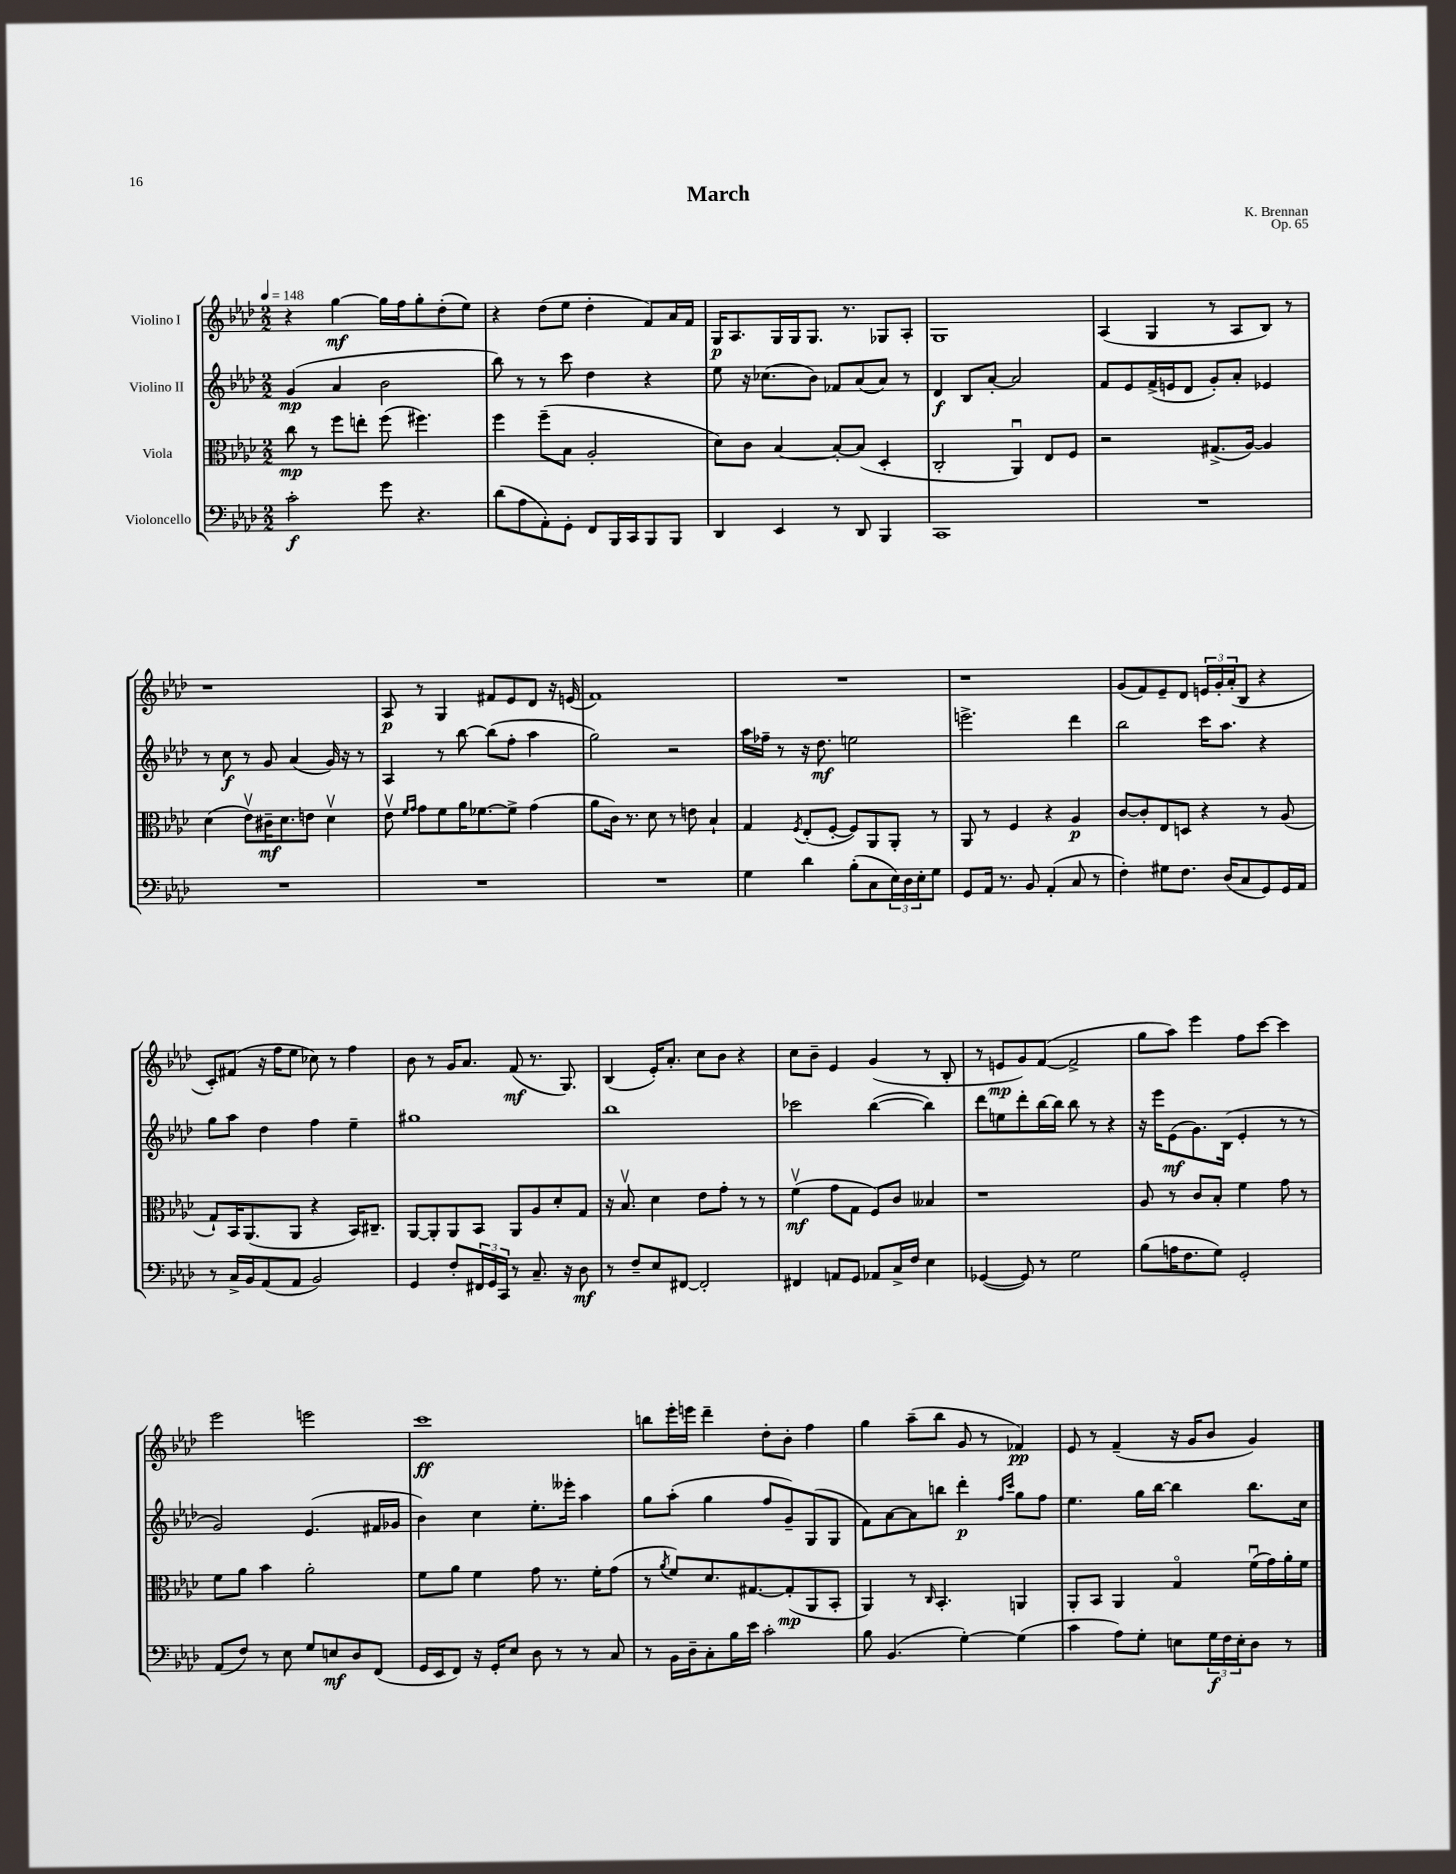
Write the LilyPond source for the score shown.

\header { title = "March" composer = "K. Brennan" opus = "Op. 65" }
<<
\new StaffGroup <<
\new Staff = "s0" \with { instrumentName = "Violino I" } {
    \clef treble \key aes \major \numericTimeSignature \time 2/2 \tempo 4 = 148
    r4 g''4~\mf g''16 f''16 g''8-. des''8-.( ees''8) |
    r4 des''8( ees''8 des''4-. f'8) aes'16 f'16 |
    g16\p aes8. g16 g16 g8. r8. ges8 aes8-. |
    g1 |
    aes4( g4 r8 aes8 bes8) r8 |
    r1 |
    aes8\p r8 g4 fis'8 ees'8 des'8 r16 e'16( |
    f'1) |
    R1 |
    r1 |
    g'8( f'8) ees'8-- des'8 \tuplet 3/2 { e'16 g'16-. aes'16-.( } bes8 r4 |
    c'8-.) fis'8( r16 f''16 ees''8 ces''8) r8 f''4 |
    bes'8 r8 g'16 aes'8. f'8\mf( r8. g8.) |
    bes4( ees'16-.) aes'8.-. c''8 bes'8 r4 |
    c''8 bes'8-- ees'4 g'4( r8 bes8-. |
    r8 e'8\mp g'8) f'8~( f'2-> |
    g''8 aes''8) ees'''4 f''8 c'''8~ c'''4 |
    ees'''2 e'''2 |
    c'''1\ff |
    b''8 ees'''16-. e'''16 des'''4-- des''8-. bes'8-. f''4 |
    g''4 aes''8--( bes''8 g'8 r8 fes'4\pp) |
    ees'8 r8 f'4--( r16 g'16 bes'8 g'4) \bar "|." |
}
\new Staff = "s1" \with { instrumentName = "Violino II" } {
    \clef treble \key aes \major \numericTimeSignature \time 2/2
    g'4\mp( aes'4 bes'2 |
    bes''8) r8 r8 c'''8 des''4 r4 |
    ees''8 r16 ces''8.( bes'8) fes'8 aes'8( aes'8) r8 |
    des'4\f bes8 aes'8~-. aes'2 |
    f'8 ees'8 f'16->( e'16 des'8 g'8-.) aes'8-. ees'4 |
    r8 c''8\f r8 g'8 aes'4( g'16) r16 r8 |
    aes4 r8 bes''8~ bes''8( f''8-. aes''4 |
    g''2) r2 |
    aes''16 fes''16-- r8 r16 des''8.\mf e''2 |
    e'''2.-> des'''4 |
    bes''2 c'''16 aes''8. r4 |
    g''8 aes''8 des''4 f''4 ees''4-- |
    gis''1 |
    bes''1 |
    ces'''2 bes''4~( bes''4) |
    des'''8 e''8 des'''8-. bes''16~ bes''16 bes''8 r8 r4 |
    r16 ees'''16 ees'8\mf( g'8.) bes16( ees'4-. r8 r8 |
    g'2) ees'4.( fis'16 ges'16 |
    bes'4) c''4 ees''8.-. eeses'''16-. aes''4 |
    g''8 aes''8-.( g''4 f''8 g'8--) g8( g8 |
    f'8) aes'8~ aes'8 b''8 des'''4-.\p \grace { f''16 c'''16 } g''8 f''8 |
    ees''4. g''16 bes''16~ bes''4 bes''8. c''16 \bar "|." |
}
\new Staff = "s2" \with { instrumentName = "Viola" } {
    \clef alto \key aes \major \numericTimeSignature \time 2/2
    c''8\mp r8 f''8 e''8-. f''8( fis''4.) |
    f''4 f''8--( bes8 aes2-. |
    des'8) c'8 bes4~ bes8~-. bes8( des4-. |
    c2-. aes,4\downbow) ees8 f8 |
    r2 gis8.->( aes16~) aes4 |
    des'4( ees'8\upbow) cis'16--\mf des'8. e'8 des'4\upbow |
    ees'8\upbow \grace { f'16 g'16 } g'8 f'8 aes'16 fes'8.~ fes'8-> g'4( |
    aes'8 c'16) r8. des'8 r8 e'8 bes4-! |
    g4 \acciaccatura { f8 } ees8-.( f8~-. f8) aes,8 aes,8-. r8 |
    aes,8 r8 f4 r4 aes4\p |
    c'8~ c'8-. ees8 d8 r4 r8 aes8( |
    g8-!) bes,16 aes,8.( aes,8 r4 bes,16) cis8.-- |
    aes,8~ aes,8-. aes,8 bes,8 aes,8 aes8 des'8-. g8 |
    r16 bes8.\upbow des'4 ees'8 g'8-. r8 r8 |
    f'4\upbow\mf( g'8 g8 f8) c'8 beses4 |
    r1 |
    aes8 r8 c'8 bes8-. f'4 g'8 r8 |
    f'8 aes'8 bes'4 aes'2-. |
    f'8 aes'8 f'4 g'8 r8. f'16-. g'8( |
    r8 \acciaccatura { aes'8 } f'8) des'8. gis8.~ gis8-.\mp( aes,8 bes,8-. |
    aes,4) r8 \grace { c16 } bes,4.-. a,4 |
    aes,8-. bes,8 aes,4 g4\flageolet f'16\downbow( g'16) aes'16-. f'16 \bar "|." |
}
\new Staff = "s3" \with { instrumentName = "Violoncello" } {
    \clef bass \key aes \major \numericTimeSignature \time 2/2
    c'2-.\f g'8 r4. |
    des'8( aes8 aes,8-.) g,8-. f,8 bes,,16 c,16 bes,,8 bes,,8 |
    des,4 ees,4 r8 des,8 bes,,4 |
    c,1 |
    R1 |
    R1 |
    R1 |
    R1 |
    g4 des'4 bes8-.( c8 \tuplet 3/2 { ees16) des16 ees16-. } g8 |
    g,8 aes,16 r8. bes,8 aes,4-.( c8 r8 |
    f4-.) gis8 f8. des16( c8 g,8) g,16 aes,16 |
    r8 c16-> bes,16 aes,8( aes,8 bes,2) |
    g,4 f8-. \tuplet 3/2 { fis,16 g,16 c,16 } r8 c8.-- r16 des8\mf |
    r8 f8-- ees8 fis,8~ fis,2-. |
    fis,4 a,8 g,8 aes,8 c16-> f16 ees4 |
    ges,4~( ges,8) r8 g2 |
    bes8( a16 f8. g8) g,2-. |
    aes,8( f8) r8 ees8 g8 e8\mf des8 f,8( |
    g,16 ees,16 f,8) r16 g,16-. ees8 des8 r8 r8 c8 |
    r8 bes,16 des16-- c8-. bes16 ees'16 c'2-. |
    bes8 bes,4.( g4~-.) g4( |
    c'4 aes8) g8-. e8 \tuplet 3/2 { g16\f f16 e16-. } des8 r8 \bar "|." |
}
>>
>>
\layout { \context { \Score \remove "Bar_number_engraver" } }
